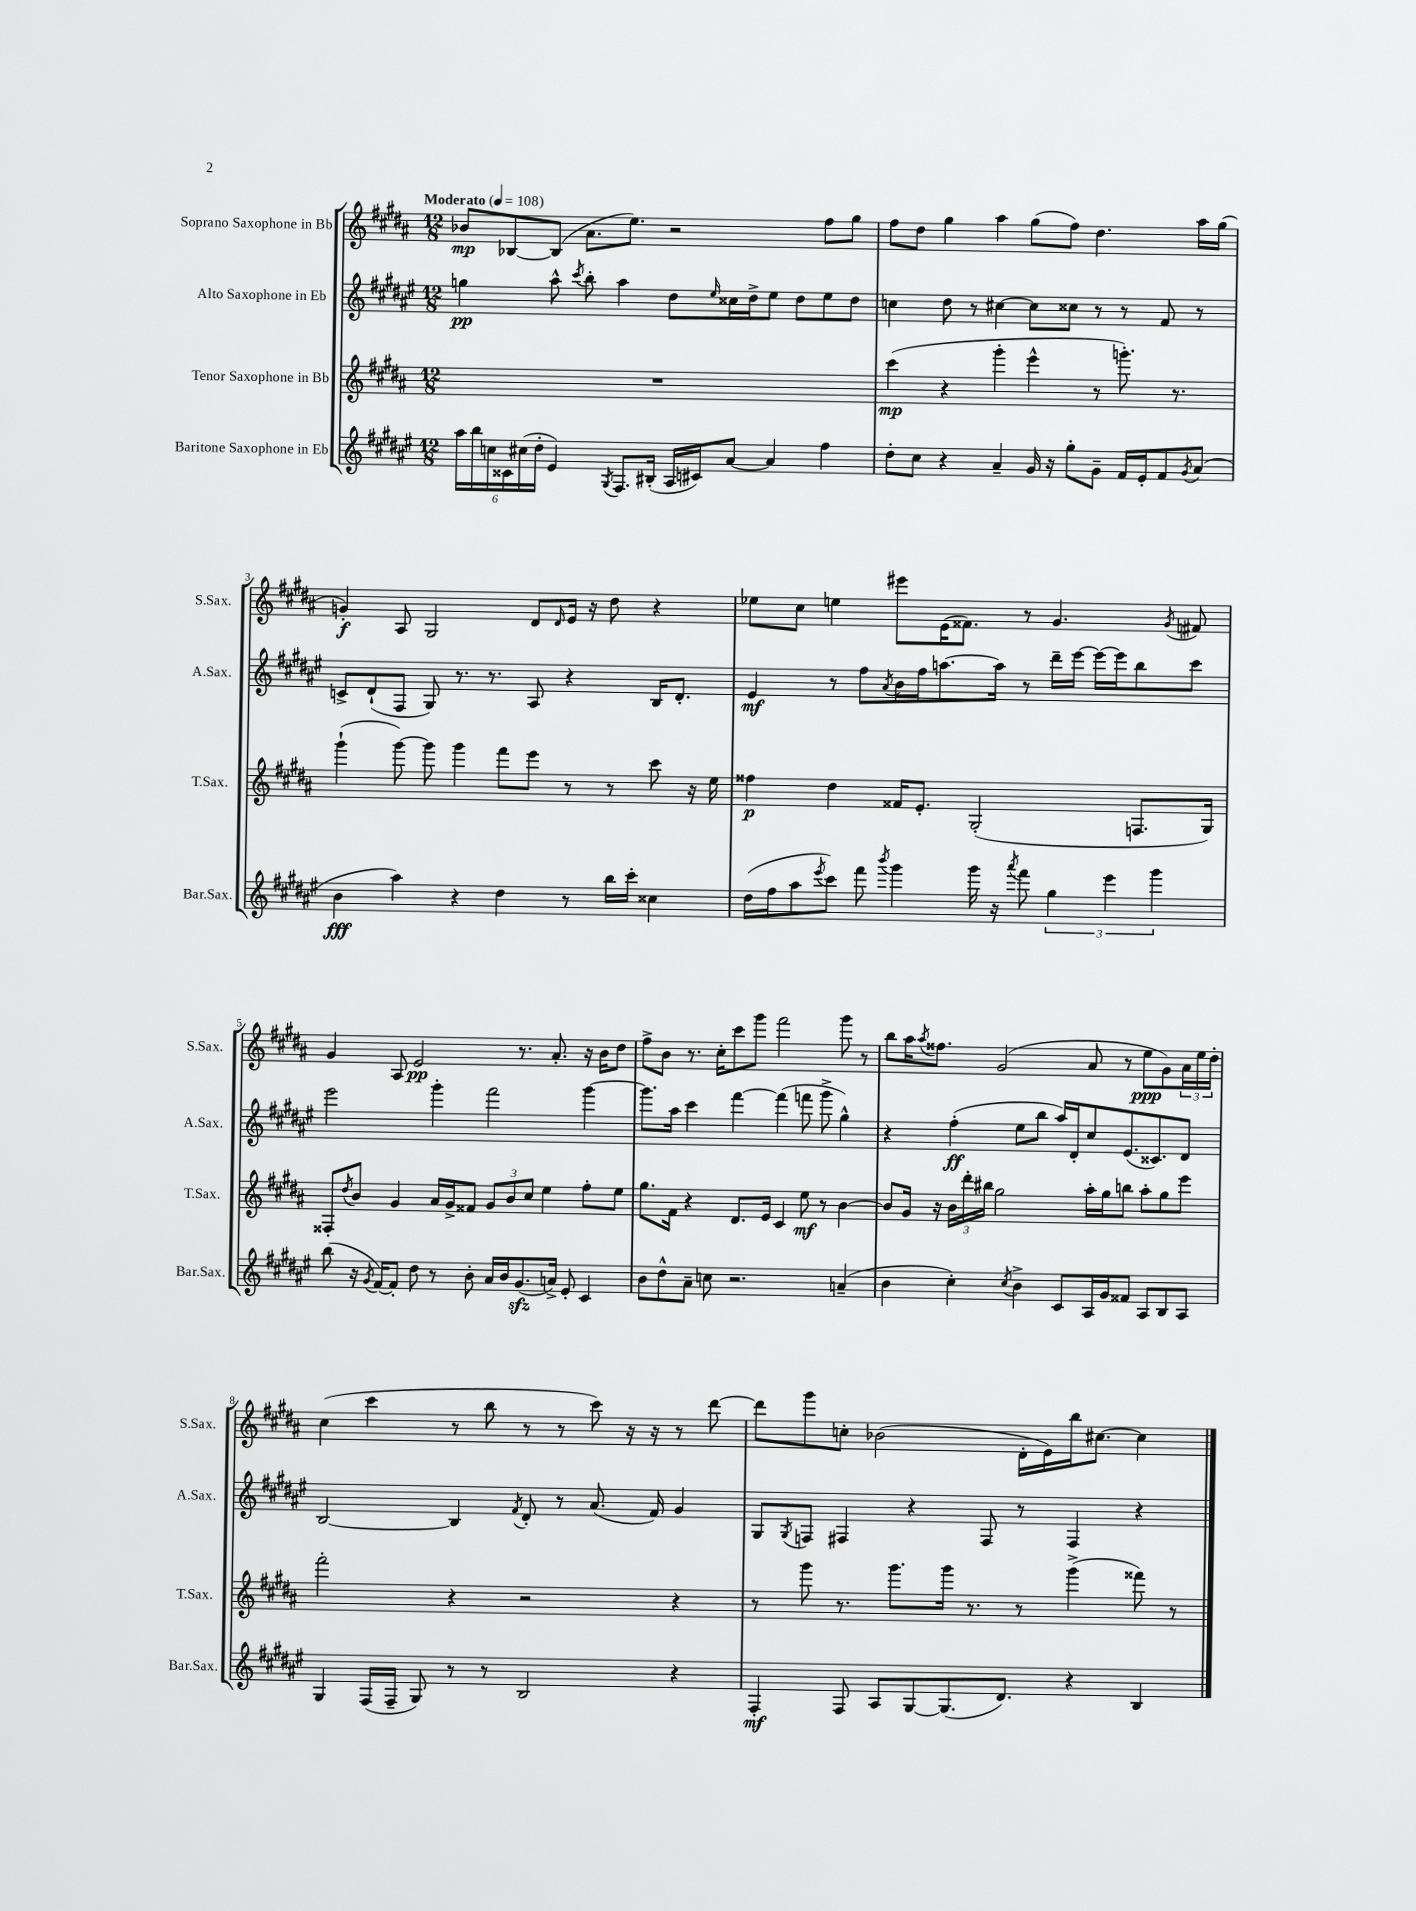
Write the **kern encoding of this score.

**kern	**dynam	**kern	**dynam	**kern	**dynam	**kern	**dynam
*part4	*part4	*part3	*part3	*part2	*part2	*part1	*part1
*staff4	*staff4	*staff3	*staff3	*staff2	*staff2	*staff1	*staff1
*I"Baritone Saxophone in Eb	*	*I"Tenor Saxophone in Bb	*	*I"Alto Saxophone in Eb	*	*I"Soprano Saxophone in Bb	*
*I'Bar.Sax.	*	*I'T.Sax.	*	*I'A.Sax.	*	*I'S.Sax.	*
*clefG2	*	*clefG2	*	*clefG2	*	*clefG2	*
*k[f#c#g#d#a#e#]	*	*k[f#c#g#d#a#]	*	*k[f#c#g#d#a#e#]	*	*k[f#c#g#d#a#]	*
*M12/8	*	*M12/8	*	*M12/8	*	*M12/8	*
*MM108	*	*MM108	*	*MM108	*	*MM108	*
=1	=1	=1	=1	=1	=1	=1	=1
!	!	!	!	!	!	!LO:TX:a:B:t=Moderato	!
24aa#\LL	.	1.r	.	4ggn\	pp	8b-X/L	mp
24bb\	.	.	.	.	.	.	.
24ccn\	.	.	.	.	.	.	.
24c##X\	.	.	.	.	.	[8B-X/	.
(24cc#X\	.	.	.	.	.	.	.
24dd#'\JJ	.	.	.	.	.	.	.
4e#/)	.	.	.	8aa#^^\	.	(8B-/J]	.
.	.	.	.	8qccc#/	.	.	.
.	.	.	.	8bb'\	.	8.a#\L	.
8qG#/	.	.	.	.	.	.	.
8.F#/L	.	.	.	4aa#\	.	.	.
.	.	.	.	.	.	8.ee\J)	.
(16B#X'/Jk	.	.	.	.	.	.	.
16A#/LL	.	.	.	8dd#\L	.	2r	.
16c#X/J)	.	.	.	.	.	.	.
.	.	.	.	16qqee#/	.	.	.
[8a#/J	.	.	.	16cc##X\L	.	.	.
.	.	.	.	16dd#^\J	.	.	.
4a#/]	.	.	.	8ee#\J	.	.	.
.	.	.	.	8dd#\L	.	.	.
4ff#\	.	.	.	8ee#\	.	8ff#\L	.
.	.	.	.	8dd#\J	.	8gg#\J	.
=2	=2	=2	=2	=2	=2	=2	=2
8dd#'\L	.	(4ccc#\	mp	4ccn\	.	8ff#\L	.
8cc#\J	.	.	.	.	.	8dd#\J	.
4r	.	4r	.	8dd#\	.	4gg#\	.
.	.	.	.	8r	.	.	.
4a#~/	.	4ggg#'\	.	[4cc#X\	.	4aa#\	.
16g#/	.	4eee^^\	.	8cc#\L]	.	(8gg#\L	.
16r	.	.	.	.	.	.	.
8gg#'\L	.	.	.	8cc##X\J	.	8ff#\J)	.
8g#~\J	.	8r	.	8r	.	4.dd#\	.
16f#/LL	.	8.gggn'\)	.	8r	.	.	.
16e#'/J	.	.	.	.	.	.	.
8f#/	.	.	.	8f#/	.	.	.
.	.	8.r	.	.	.	.	.
8qg#/	.	.	.	.	.	.	.
(8a#/J	.	.	.	8r	.	16aa#\LL	.
.	.	.	.	.	.	(16gg#\JJ	.
!!LO:LB:g=z
=3	=3	=3	=3	=3	=3	=3	=3
4b\	fff	(4ggg#`\	.	8cn^/L	.	4gn'/)	f
.	.	.	.	(8d#`/	.	.	.
4aa#\)	.	[8ggg#\)	.	8F#/J	.	8A#/	.
.	.	8ggg#\]	.	8G#/)	.	2G#/	.
4r	.	4ggg#\	.	8.r	.	.	.
.	.	.	.	8.r	.	.	.
4dd#\	.	8fff#\L	.	.	.	.	.
.	.	8eee\J	.	8A#/	.	8d#/L	.
.	.	.	.	.	.	16qqd#/	.
8r	.	8r	.	4r	.	16e/Jk	.
.	.	.	.	.	.	16r	.
16bb\LL	.	8r	.	.	.	8dd#\	.
16ccc#'\JJ	.	.	.	.	.	.	.
4cc##X\	.	8ccc#\	.	16B/KL	.	4r	.
.	.	.	.	8.d#'/J	.	.	.
.	.	16r	.	.	.	.	.
.	.	16ee\	.	.	.	.	.
=4	=4	=4	=4	=4	=4	=4	=4
(16dd#\LL	.	4ff##X\	p	4e#/	mf	8ee-X\L	.
16ff#\J	.	.	.	.	.	.	.
8aa#\	.	.	.	.	.	8cc#\J	.
8qeee#/	.	.	.	.	.	.	.
8ccc#\J)	.	4dd#\	.	8r	.	4een\	.
8fff#\	.	.	.	8ff#\L	.	.	.
8qbbb/	.	.	.	8qa#/	.	.	.
4ggg#\	.	16f##X/KL	.	16b\L	.	8eee#X\L	.
.	.	8.e'/J	.	16ff#\J	.	.	.
.	.	.	.	[8.aan\	.	(16e\K	.
.	.	.	.	.	.	8.f##X\J)	.
16ggg#\	.	(2G#'/	.	.	.	.	.
16r	.	.	.	16aa\Jk]	.	.	.
8qaaa#/	.	.	.	.	.	.	.
8fff#\	.	.	.	8r	.	8r	.
6gg#\	.	.	.	16ddd#~\LL	.	4.g#/	.
.	.	.	.	[16eee#\JJ	.	.	.
.	.	.	.	16eee#\LL_	.	.	.
6eee#\	.	.	.	.	.	.	.
.	.	.	.	16eee#\J]	.	.	.
.	.	8.Fn/L	.	8bb\	.	.	.
6ggg#\	.	.	.	.	.	.	.
.	.	.	.	.	.	8qg#/	.
.	.	.	.	8ccc#\J	.	8f#X/	.
.	.	16G#/Jk)	.	.	.	.	.
!!LO:LB:g=z
=5	=5	=5	=5	=5	=5	=5	=5
(8bb\	.	8F##X'/L	.	2eee#\	.	4g#/	.
.	.	8qdd#/	.	.	.	.	.
16r	.	8b/J	.	.	.	.	.
8qg#/	.	.	.	.	.	.	.
[16f#/KL)	.	.	.	.	.	.	.
8f#'/J]	.	4g#/	.	.	.	8A#/	.
8dd#\	.	.	.	.	.	2e/	pp
8r	.	16a#/LL	.	4ggg#'\	.	.	.
.	.	16g#^/J	.	.	.	.	.
8b'\	.	8f##X/J	.	.	.	.	.
16a#/LL	.	12g#/L	.	2fff#\	.	.	.
16b/J	.	.	.	.	.	.	.
.	.	12b/	.	.	.	.	.
(8.g#zz/	.	.	.	.	.	8.r	.
.	.	12cc#/J	.	.	.	.	.
.	.	4ee\	.	.	.	.	.
16an^/Jk)	.	.	.	.	.	8.a#'/	.
8e#'/	.	.	.	.	.	.	.
4c#/	.	8ff#'\L	.	[4ggg#\	.	16r	.
.	.	.	.	.	.	16b\KL	.
.	.	8ee\J	.	.	.	8dd#\J	.
=6	=6	=6	=6	=6	=6	=6	=6
8b\L	.	8.gg#\L	.	8.ggg#\L]	.	8ff#^\L	.
8dd#^^\	.	.	.	.	.	8b\J	.
.	.	16f#\Jk	.	16aa#\Jk	.	.	.
8a#~\J	.	4r	.	4ccc#\	.	8.r	.
8ccn\	.	.	.	.	.	.	.
.	.	.	.	.	.	16cc#'\KL	.
2.r	.	8.d#/L	.	[4fff#\	.	8ccc#\	.
.	.	.	.	.	.	8ggg#\J	.
.	.	16e/Jk	.	.	.	.	.
.	.	4c#/	.	(4fff#\]	.	2fff#\	.
.	.	8ee\	mf	8fffn\	.	.	.
.	.	8r	.	8ggg#^\	.	.	.
(4an~/	.	[4b\	.	4gg#^^\)	.	8ggg#\	.
.	.	.	.	.	.	8r	.
=7	=7	=7	=7	=7	=7	=7	=7
4b\	.	8b/L]	.	4r	.	8bb\L	.
.	.	16g#/Jk	.	.	.	16aa#\K	.
.	.	.	.	.	.	8qaa#/	.
.	.	16r	.	.	.	8.ff##X\J	.
4cc#'\)	.	24b\LL	.	(4ff#'\	ff	.	.
.	.	24ddd#'\	.	.	.	.	.
.	.	24bb#X\JJ	.	.	.	.	.
.	.	2gg#\	.	.	.	(2g#/	.
8qcc#/	.	.	.	.	.	.	.
4b^\	.	.	.	8ee#\L	.	.	.
.	.	.	.	8bb\J	.	.	.
8c#/L	.	.	.	16aa#/LL)	.	.	.
.	.	.	.	16d#'/J	.	.	.
16A#/L	.	16aa#'\LL	.	8cc#/	.	8a#/	.
16g#/J	.	16gg#\J	.	.	.	.	.
8f##X/J	.	8bbn\J	.	(8.e#/	.	8r	.
8A#/L	.	8aa#'\L	.	.	.	8ee\L	ppp
.	.	.	.	8.c##X/)	.	.	.
8B/	.	8gg#\	.	.	.	8g#\)	.
8A#/J	.	8eee\J	.	8d#/J	.	24a#\L	.
.	.	.	.	.	.	24ee\	.
.	.	.	.	.	.	24dd#'\JJ	.
!!LO:LB:g=z
=8	=8	=8	=8	=8	=8	=8	=8
4G#/	.	2fff#'\	.	[2B/	.	(4cc#\	.
(16F#/LL	.	.	.	.	.	4ccc#\	.
16F#~/JJ	.	.	.	.	.	.	.
8G#/)	.	.	.	.	.	.	.
8r	.	4r	.	4B/]	.	8r	.
8r	.	.	.	.	.	8bb\	.
.	.	.	.	8qf#/	.	.	.
2B/	.	2r	.	8d#'/	.	8r	.
.	.	.	.	8r	.	8r	.
.	.	.	.	(8.a#/	.	8ccc#\)	.
.	.	.	.	.	.	16r	.
.	.	.	.	16f#/)	.	16r	.
4r	.	4r	.	4g#/	.	8r	.
.	.	.	.	.	.	[8ddd#\	.
=9	=9	=9	=9	=9	=9	=9	=9
4F#'/	mf	8r	.	8G#/L	.	8ddd#\L]	.
.	.	.	.	8qG#/	.	.	.
.	.	8ggg#\	.	8Fn/J	.	8ggg#\	.
8F#/	.	8.r	.	4F#X/	.	8ccn'\J	.
8A#/L	.	.	.	.	.	(2b-X\	.
.	.	8.ggg#\L	.	.	.	.	.
[8G#/	.	.	.	4r	.	.	.
(8.G#/]	.	16ggg#\Jk	.	.	.	.	.
.	.	8.r	.	.	.	.	.
.	.	.	.	8F#/	.	.	.
8.d#/J)	.	.	.	.	.	.	.
.	.	8r	.	8r	.	16d#'\LL	.
.	.	.	.	.	.	16e\)	.
4r	.	(4ggg#^\	.	4F#/	.	16bb\J	.
.	.	.	.	.	.	[8.cc#X\J	.
4B/	.	8fff##X\)	.	4r	.	4cc#\]	.
.	.	8r	.	.	.	.	.
==	==	==	==	==	==	==	==
*-	*-	*-	*-	*-	*-	*-	*-
